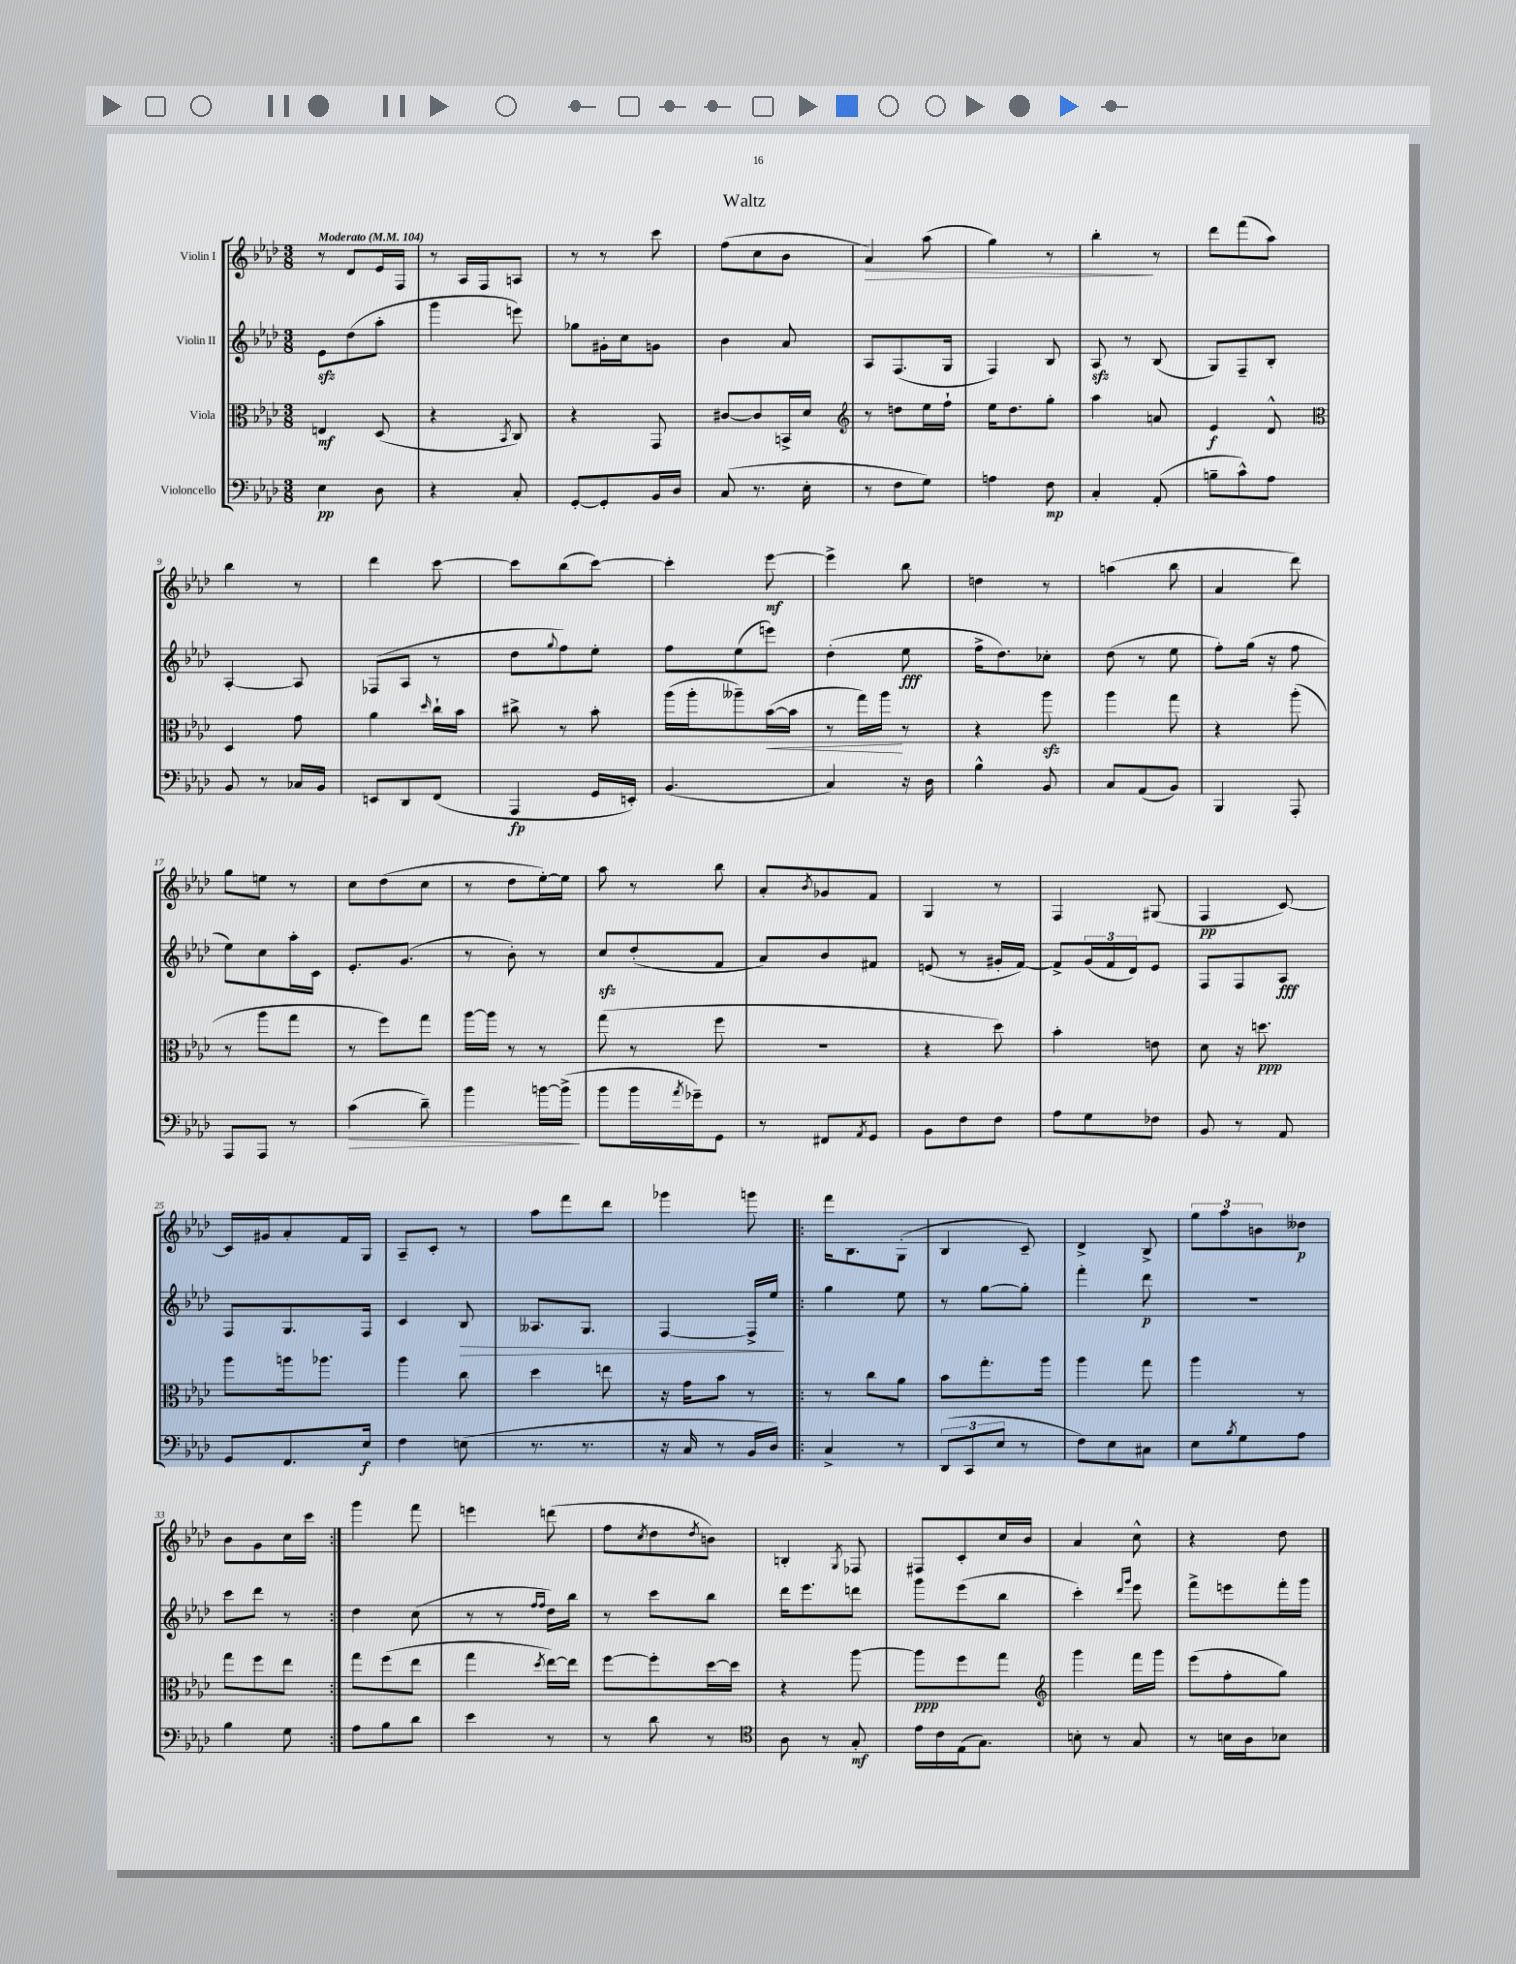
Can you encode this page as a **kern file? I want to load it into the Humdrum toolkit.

**kern	**dynam	**kern	**dynam	**kern	**dynam	**kern	**dynam
*part4	*part4	*part3	*part3	*part2	*part2	*part1	*part1
*staff4	*staff4	*staff3	*staff3	*staff2	*staff2	*staff1	*staff1
*I"Violoncello	*	*I"Viola	*	*I"Violin II	*	*I"Violin I	*
*clefF4	*	*clefC3	*	*clefG2	*	*clefG2	*
*k[b-e-a-d-]	*	*k[b-e-a-d-]	*	*k[b-e-a-d-]	*	*k[b-e-a-d-]	*
*M3/8	*	*M3/8	*	*M3/8	*	*M3/8	*
*MM104	*	*MM104	*	*MM104	*	*MM104	*
=1	=1	=1	=1	=1	=1	=1	=1
!	!	!	!	!	!	!LO:TX:a:B:t=Moderato	!
4E-\	pp	4En/	mf	8e-zz\L	.	8r	.
.	.	.	.	(8dd-\	.	8d-/L	.
8D-\	.	(8D-/	.	8aa-'\J	.	16e-/L	.
.	.	.	.	.	.	16F/JJ	.
=2	=2	=2	=2	=2	=2	=2	=2
4r	.	4r	.	4ggg\	.	8r	.
.	.	.	.	.	.	16A-/LL	.
.	.	.	.	.	.	16F/J	.
.	.	8qBB-/	.	.	.	.	.
8C'/	.	8C/)	.	8eeen\)	.	8An/J	.
=3	=3	=3	=3	=3	=3	=3	=3
[8GG'/L	.	4r	.	8gg-X\L	.	8r	.
8GG'/]	.	.	.	16g#X'\L	.	8r	.
.	.	.	.	16cc\J	.	.	.
16BB-/L	.	8GG/	.	8gn\J	.	8ccc\	.
16D-/JJ	.	.	.	.	.	.	.
=4	=4	=4	=4	=4	=4	=4	=4
(8C/	.	[8c#X/L	.	4b-\	.	(8ff\L	.
8.r	.	8c#/]	.	.	.	8cc\	.
.	.	16BBn^/L	.	8a-/	.	8b-\J	.
16E-'\	.	16d-/JJ	.	.	.	.	.
=5	=5	=5	=5	=5	=5	=5	=5
*	*	*clefG2	*	*	*	*	*
!	!	!	!	!	!	!	!LO:HP:b
8r	.	8r	.	8A-/L	.	4a-/)	>
8F\L	.	8ddn\L	.	(8.F/	.	.	.
8G\J)	.	16ee-\L	.	.	.	(8aa-\	.
.	.	16ff`\JJ	.	16G/Jk	.	.	.
=6	=6	=6	=6	=6	=6	=6	=6
4An\	.	16ee-\KL	.	4F/)	.	4gg\)	.
.	.	8.dd-\	.	.	.	.	.
8F\	mp	8gg'\J	.	8B-/	.	8r	.
=7	=7	=7	=7	=7	=7	=7	=7
4C'/	.	4aa-\	.	8A-zz/	.	4bb-'\	.
.	.	.	.	8r	.	.	.
(8AA-'/	.	8an/	.	(8B-/	.	8r	]
=8	=8	=8	=8	=8	=8	=8	=8
8Bn~\L	.	4e-/	f	8G/L)	.	8ddd-\L	.
8c^^\)	.	.	.	8F~/	.	(8fff\	.
8A-\J	.	8d-^^/	.	8B-'/J	.	8aa-\J)	.
!!LO:LB:g=z
=9	=9	=9	=9	=9	=9	=9	=9
*	*	*clefC3	*	*	*	*	*
8BB-/	.	4D-/	.	[4A-'/	.	4bb-\	.
8r	.	.	.	.	.	.	.
16C-X/LL	.	8g\	.	8A-/]	.	8r	.
16BB-/JJ	.	.	.	.	.	.	.
=10	=10	=10	=10	=10	=10	=10	=10
8EEn/L	.	4a-\	.	(8F-X/L	.	4ddd-\	.
8DD-/	.	.	.	8A-/J	.	.	.
.	.	16qqdd-/	.	.	.	.	.
(8FF/J	.	16cc`\LL	.	8r	.	[8ccc\	.
.	.	16b-\JJ	.	.	.	.	.
=11	=11	=11	=11	=11	=11	=11	=11
4AAA-/	fp	8cc#X^\	.	8dd-\L	.	8ccc\L]	.
.	.	.	.	8qqgg/	.	.	.
.	.	8r	.	8ff\)	.	(8bb-\	.
16GG/LL	.	8b-'\	.	8ee-'\J	.	[8ccc\J)	.
16EEn'/JJ)	.	.	.	.	.	.	.
=12	=12	=12	=12	=12	=12	=12	=12
(4.BB-/	.	(16aa-\LL	.	8ff\L	.	4ccc'\]	.
.	.	16aa-'\J	.	.	.	.	.
.	.	8aa--X~\)	.	(8ee-\	.	.	.
!	!	!	!LO:HP:b	!	!	!	!
.	.	([16b-\L	<	8eeen\J)	.	[8eee-\	mf
.	.	16b-\JJ]	.	.	.	.	.
=13	=13	=13	=13	=13	=13	=13	=13
4C/)	.	8r	.	(4dd-'\	.	4eee-^\]	.
.	.	16gg\LL)	.	.	.	.	.
.	.	16aa-\JJ	.	.	.	.	.
16r	.	8r	[	8ee-\	fff	8bb-\	.
16D-\	.	.	.	.	.	.	.
=14	=14	=14	=14	=14	=14	=14	=14
4B-^^\	.	4r	.	16ff^\KL	.	4ddn\	.
.	.	.	.	8.dd-\)	.	.	.
8BB-/	.	8aa-zz\	.	8cc-X'\J	.	8r	.
=15	=15	=15	=15	=15	=15	=15	=15
8C/L	.	4aa-\	.	(8dd-\	.	(4aan\	.
(8AA-/	.	.	.	8r	.	.	.
8BB-/J)	.	8gg\	.	8ee-\	.	8bb-\	.
=16	=16	=16	=16	=16	=16	=16	=16
4BBB-/	.	4r	.	8ff'\L)	.	4a-/	.
.	.	.	.	(16gg\Jk	.	.	.
.	.	.	.	16r	.	.	.
8AAA-'/	.	(8aa-'\	.	8ff\	.	8ddd-\)	.
!!LO:LB:g=z
=17	=17	=17	=17	=17	=17	=17	=17
8AAA-/L	.	8r	.	8ee-\L)	.	8gg\L	.
8AAA-/J	.	8aa-\L	.	8cc\	.	8een\J	.
8r	.	8gg\J	.	16aa-'\L	.	8r	.
.	.	.	.	16c\JJ	.	.	.
=18	=18	=18	=18	=18	=18	=18	=18
!	!LO:HP:b	!	!	!	!	!	!
(4c\	>	8r	.	8.e-'/L	.	8cc\L	.
.	.	8ff\L)	.	.	.	(8dd-\	.
.	.	.	.	(8.g/J	.	.	.
8d-~\)	.	8gg\J	.	.	.	8cc\J	.
=19	=19	=19	=19	=19	=19	=19	=19
4b-\	.	[16aa-\LL	.	8r	.	8r	.
.	.	16aa-\JJ]	.	.	.	.	.
.	.	8r	.	8b-'\)	.	8dd-\L	.
[16bn\LL	.	8r	.	8r	.	[16ee-'\L)	.
(16b^\JJ]	.	.	.	.	.	16ee-\JJ]	.
.	]	.	.	.	.	.	.
=20	=20	=20	=20	=20	=20	=20	=20
8b-\L	.	(8gg\	.	8cczz/L	.	8aa-\	.
16b-\L	.	8r	.	(8dd-'/	.	8r	.
8qa-/	.	.	.	.	.	.	.
16g-X~\J)	.	.	.	.	.	.	.
8GG\J	.	8ff\	.	8f/J	.	8bb-\	.
=21	=21	=21	=21	=21	=21	=21	=21
8r	.	4.r	.	8a-/L)	.	8a-'/L	.
.	.	.	.	.	.	8qb-/	.
8FF#X/L	.	.	.	8b-/	.	8g-X/	.
8qAA-/	.	.	.	.	.	.	.
8GG/J	.	.	.	8f#X/J	.	8f/J	.
=22	=22	=22	=22	=22	=22	=22	=22
8BB-\L	.	4r	.	(8en/	.	4G/	.
8F\	.	.	.	8r	.	.	.
8F\J	.	8dd-\)	.	16g#X'/LL	.	8r	.
.	.	.	.	[16f/JJ)	.	.	.
=23	=23	=23	=23	=23	=23	=23	=23
8A-\L	.	4b-'\	.	8f^/L]	.	4F/	.
8G\	.	.	.	(24g/L	.	.	.
.	.	.	.	24f/	.	.	.
.	.	.	.	24d-/J)	.	.	.
8F-X\J	.	8en\	.	8e-/J	.	(8G#X/	.
=24	=24	=24	=24	=24	=24	=24	=24
8BB-/	.	8d-\	.	8F/L	.	4F/	pp
8r	.	16r	.	8F/	.	.	.
.	.	8.ddn\	ppp	.	.	.	.
8AA-/	.	.	.	8A-/J	fff	[8c/)	.
!!LO:LB:g=z
=25	=25	=25	=25	=25	=25	=25	=25
8GG/L	.	8aa-\L	.	8F/L	.	16c/LL]	.
.	.	.	.	.	.	16g#X/J	.
8.FF/	.	16aan\k	.	8.G/	.	8a-'/	.
.	.	8.aa-X\J	.	.	.	.	.
.	.	.	.	.	.	16f/L	.
16E-/Jk	f	.	.	16F/Jk	.	16G/JJ	.
=26	=26	=26	=26	=26	=26	=26	=26
4F\	.	4aa-\	.	4c/	.	8A-~/L	.
.	.	.	.	.	.	8c'/J	.
!	!	!	!	!	!LO:HP:b	!	!
(8En\	.	8cc\	.	8B-/	>	8r	.
=27	=27	=27	=27	=27	=27	=27	=27
8.r	.	4dd-\	.	8.A--X/L	.	8aa-\L	.
.	.	.	.	.	.	8fff\	.
8.r	.	.	.	8.G/J	.	.	.
.	.	8een\	.	.	.	8ddd-\J	.
=28	=28	=28	=28	=28	=28	=28	=28
16r	.	16r	.	[4F/	.	4ggg-X\	.
16C/	.	16g\KL	.	.	.	.	.
8r	.	8b-\J	.	.	.	.	.
16BB-/LL	.	8r	.	16F^/LL]	.	8gggn\	.
16D-/JJ)	.	.	.	16ee-/JJ	.	.	.
.	.	.	.	.	]	.	.
=29!|:	=29!|:	=29!|:	=29!|:	=29!|:	=29!|:	=29!|:	=29!|:
4C^/	.	8r	.	4gg\	.	16fff\KL	.
.	.	.	.	.	.	8.B-\	.
.	.	8cc\L	.	.	.	.	.
8r	.	8a-\J	.	8ee-\	.	(8G'\J	.
=30	=30	=30	=30	=30	=30	=30	=30
(12DD-/L	.	8b-\L	.	8r	.	4B-/	.
12CC/	.	.	.	.	.	.	.
.	.	8.gg'\	.	[8gg\L	.	.	.
12E-/J	.	.	.	.	.	.	.
8r	.	.	.	8gg'\J]	.	8c~/)	.
.	.	16aa-\Jk	.	.	.	.	.
=31	=31	=31	=31	=31	=31	=31	=31
8F\L)	.	4aa-\	.	4fff'\	.	4d-^/	.
8E-\	.	.	.	.	.	.	.
8C#X\J	.	8gg\	.	8ddd-\	p	8B-^/	.
=32	=32	=32	=32	=32	=32	=32	=32
8E-\L	.	4aa-\	.	4.r	.	12gg\L	.
.	.	.	.	.	.	12aa-\	.
8qB-/	.	.	.	.	.	.	.
8G\	.	.	.	.	.	.	.
.	.	.	.	.	.	12bn\	.
8A-\J	.	8r	.	.	.	8dd--X\J	p
!!LO:LB:g=z
=33	=33	=33	=33	=33	=33	=33	=33
4B-\	.	8gg\L	.	8ccc\L	.	8b-\L	.
.	.	8ff\	.	8ddd-\J	.	8g\	.
8G\	.	8ee-\J	.	8r	.	16cc\L	.
.	.	.	.	.	.	16ccc\JJ	.
=34:|!	=34:|!	=34:|!	=34:|!	=34:|!	=34:|!	=34:|!	=34:|!
8A-\L	.	8gg\L	.	4dd-\	.	4ggg\	.
8B-\	.	(8ff\	.	.	.	.	.
8d-\J	.	8ee-\J	.	(8cc\	.	8fff\	.
=35	=35	=35	=35	=35	=35	=35	=35
4e-\	.	4gg\	.	8r	.	4eeen\	.
.	.	.	.	8r	.	.	.
.	.	.	.	16qqff/LL	.	.	.
.	.	8qdd-/	.	16qqff/JJ	.	.	.
8r	.	[16ee-\LL)	.	16dd-\LL)	.	(8dddn\	.
.	.	16ee-\JJ]	.	16bb-\JJ	.	.	.
=36	=36	=36	=36	=36	=36	=36	=36
8r	.	[8ff\L	.	8r	.	8ff\L	.
.	.	.	.	.	.	8qcc/	.
8d-\	.	8ff'\]	.	8ccc\L	.	8dd-\	.
.	.	.	.	.	.	8qdd-/	.
8r	.	[16dd-\L	.	8bb-\J	.	8bn\J)	.
.	.	16dd-\JJ]	.	.	.	.	.
=37	=37	=37	=37	=37	=37	=37	=37
*clefC4	*	*	*	*	*	*	*
8A-\	.	4r	.	16ddd-\KL	.	4Bn'/	.
.	.	.	.	8.eee-\	.	.	.
8r	.	.	.	.	.	.	.
.	.	.	.	.	.	8qG/	.
8G'/	mf	[8aa-\	.	8dddn\J	.	8F-X/	.
=38	=38	=38	=38	=38	=38	=38	=38
16e-\LL	.	8aa-\L]	ppp	8ggg\L	.	8F#X/L	.
16c\	.	.	.	.	.	.	.
(16E-\J	.	8ff\	.	(8eee-\	.	8c'/	.
8.G\J)	.	.	.	.	.	.	.
.	.	8gg\J	.	8bb-\J	.	16cc/L	.
.	.	.	.	.	.	16b-/JJ	.
=39	=39	=39	=39	=39	=39	=39	=39
*	*	*clefG2	*	*	*	*	*
8Bn'\	.	4ggg\	.	4ccc'\)	.	4a-/	.
8r	.	.	.	.	.	.	.
.	.	.	.	16qqddd-/LL	.	.	.
.	.	.	.	16qqggg/JJ	.	.	.
8G/	.	16fff\LL	.	8eee-\	.	8cc^^\	.
.	.	16ggg\JJ	.	.	.	.	.
=40	=40	=40	=40	=40	=40	=40	=40
8r	.	(8eee-\L	.	8fff^\L	.	4r	.
16Bn\LL	.	8ff'\	.	8eeen\	.	.	.
16A-\J	.	.	.	.	.	.	.
8B-X\J	.	8gg\J)	.	16fff'\L	.	8dd-\	.
.	.	.	.	16ggg\JJ	.	.	.
==	==	==	==	==	==	==	==
*-	*-	*-	*-	*-	*-	*-	*-
